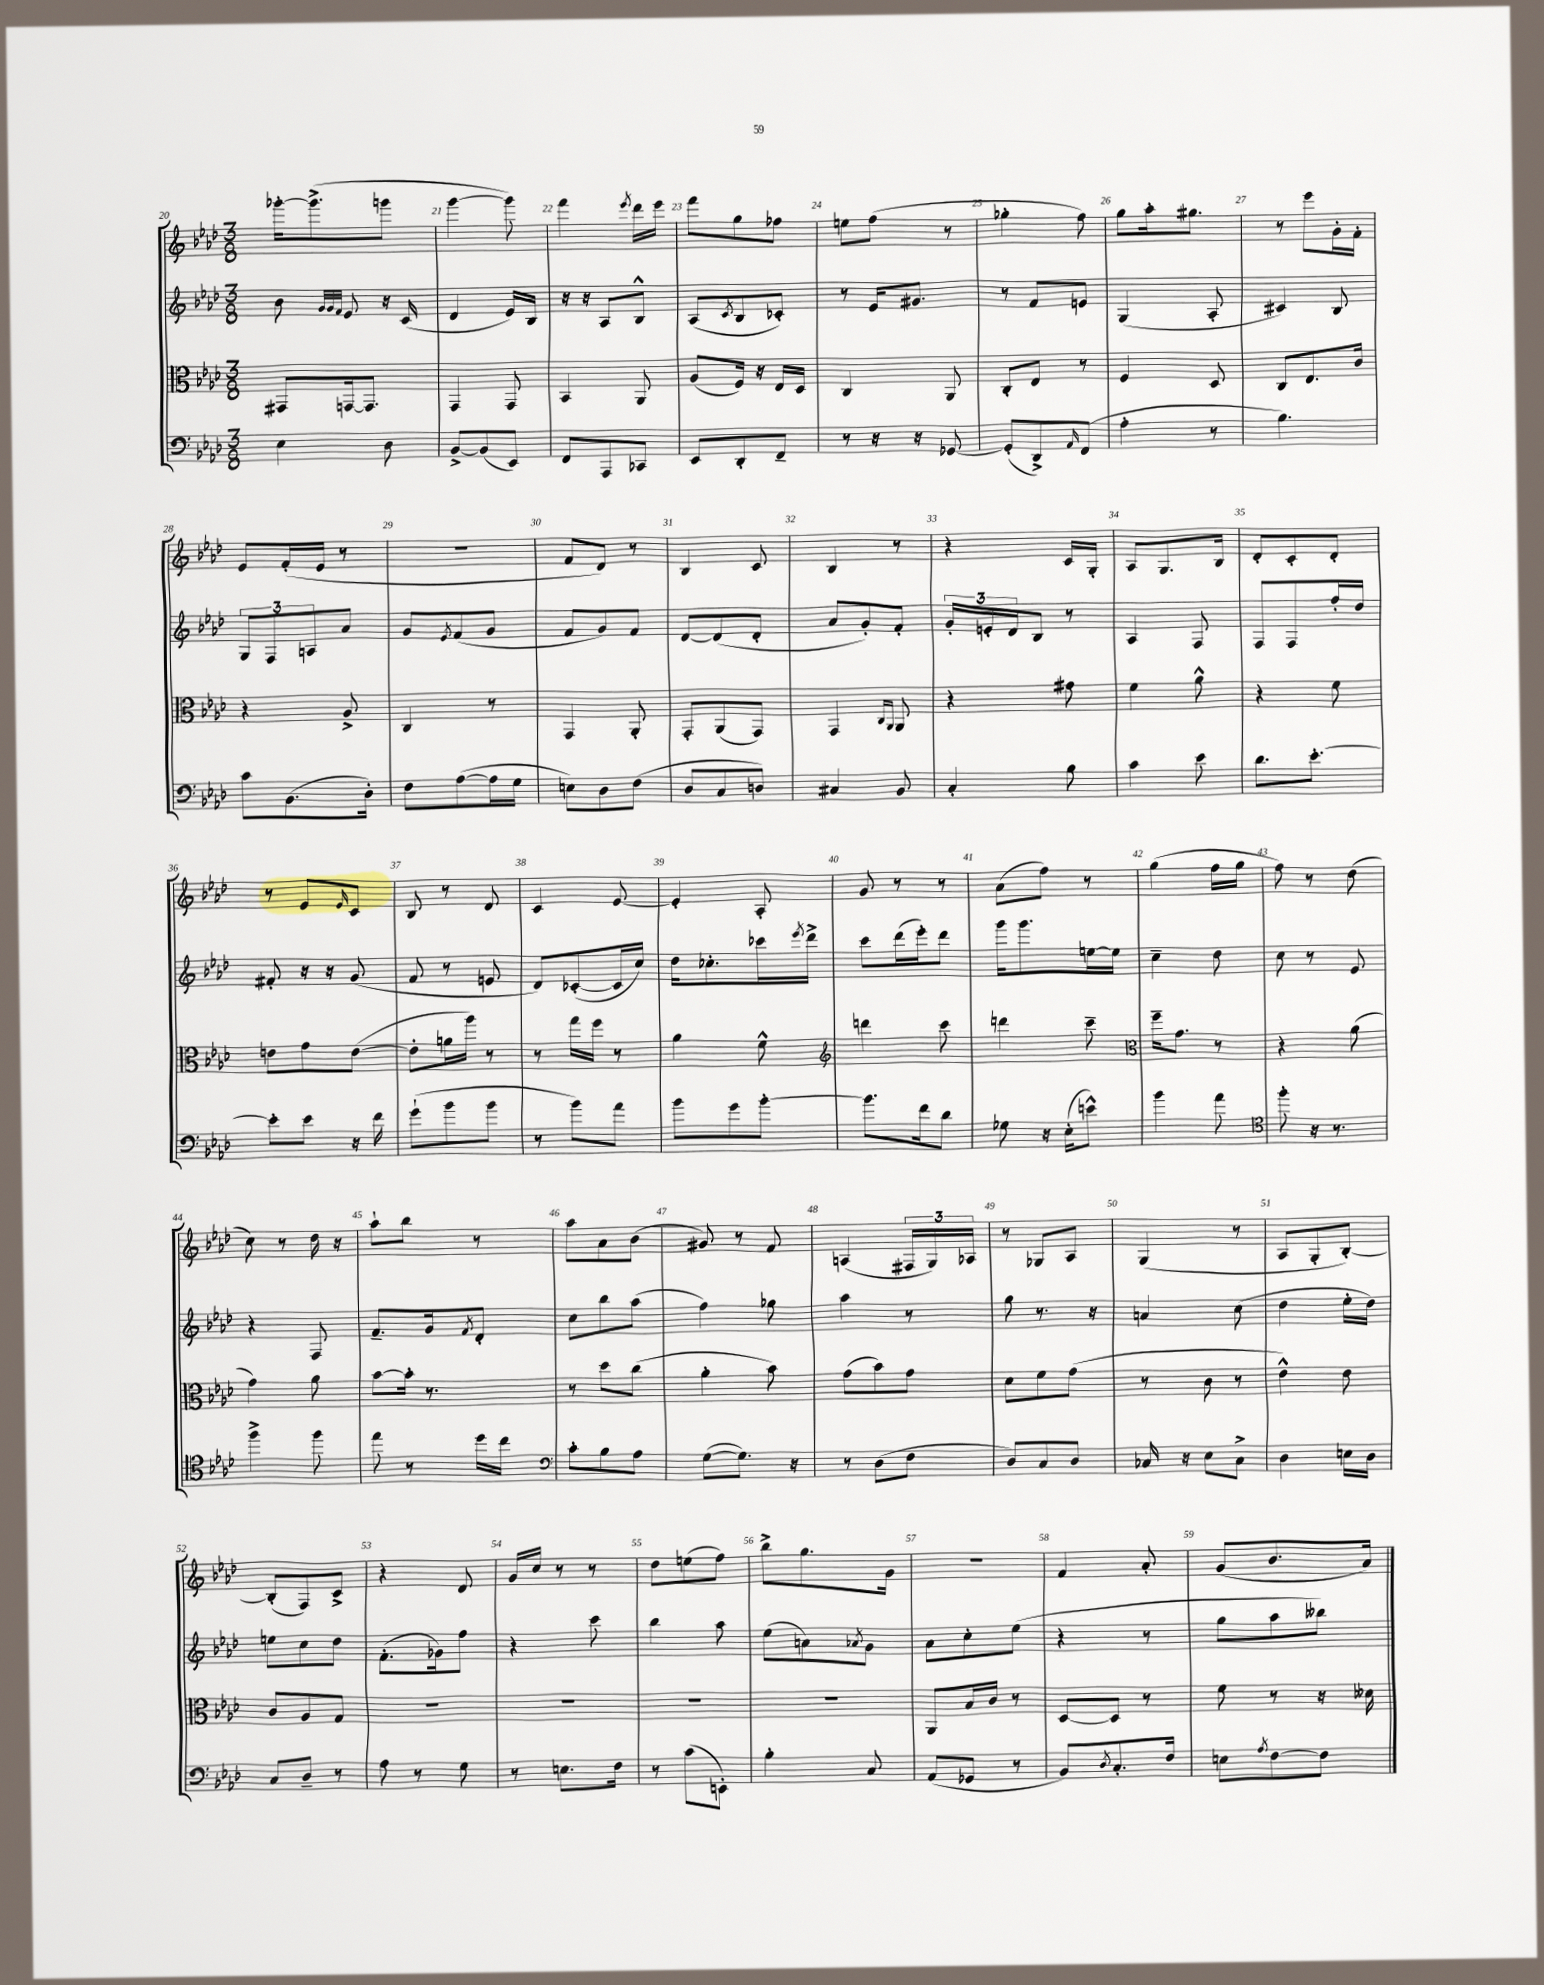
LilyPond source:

<<
\new StaffGroup <<
\new Staff = "s0" {
    \clef treble \key aes \major \numericTimeSignature \time 3/8
    ges'''16~-. ges'''8.->( g'''8 |
    g'''4~ g'''8) |
    f'''4 \acciaccatura { ees'''8 } des'''16 ees'''16 |
    f'''8 g''8 fes''8 |
    e''8 f''8( r8 |
    ges''4-. f''8) |
    g''8 aes''16-. gis''8. |
    r8 ees'''8 g'16-. f'16-. |
    ees'8 f'16-.( ees'16 r8 |
    R4. |
    f'8 des'8) r8 |
    bes4 c'8 |
    bes4 r8 |
    r4 c'16 g16-. |
    aes8 g8. bes16 |
    des'8-. c'8-. des'8-. |
    r8 ees'8 \grace { ees'16 } c'8 |
    bes8 r8 des'8 |
    c'4 ees'8~ |
    ees'4-. aes8-. |
    g'8 r8 r8 |
    aes'8( f''8) r8 |
    g''4( f''16 g''16 |
    f''8) r8 des''8( |
    c''8) r8 des''16 r16 |
    aes''8-! bes''8 r8 |
    aes''8 aes'8 bes'8( |
    gis'8) r8 f'8 |
    a4( \tuplet 3/2 { fis16 g16) aes16 } |
    r8 ges8 aes8 |
    g4( r8 |
    aes8 g8-. bes8~-.) |
    bes8-.( f8) c'8-> |
    r4 des'8 |
    g'16 c''16 r8 r8 |
    des''8 e''8( f''8) |
    bes''8-> g''8. g'16 |
    r4. |
    f'4 aes'8-. |
    g'8( bes'8. aes'16) \bar "|." |
}
\new Staff = "s1" {
    \clef treble \key aes \major \numericTimeSignature \time 3/8
    bes'8 \grace { g'32 g'32 f'32 } ees'8 r16 c'16( |
    des'4 ees'16) bes16 |
    r16 r16 aes8 bes8-^ |
    aes8( \acciaccatura { c'8 } bes8 ces'8-.) |
    r8 ees'16 gis'8. |
    r8 f'8 e'8 |
    g4( aes8-. |
    cis'4) bes8 |
    \tuplet 3/2 { g8 f8 a8 } aes'8 |
    g'8 \acciaccatura { ees'8 } f'8( g'8 |
    f'8 g'8) f'8 |
    des'8~ des'8( des'8-. |
    aes'8 g'8-.) f'8-. |
    \tuplet 3/2 { g'16-. e'16-. des'16 } bes8 r8 |
    aes4 f8 |
    f8 f8 f''16-. des''16 |
    fis'8-. r16 r16 g'8( |
    f'8 r8 e'8 |
    des'8) ces'8~-.( ces'16 c''16) |
    des''16 ces''8.-. ces'''16 \acciaccatura { ees'''8 } des'''16-> |
    c'''8 des'''16( ees'''16-.) des'''8 |
    g'''16 g'''8. e''16~ e''16 |
    c''4-- des''8 |
    c''8 r8 ees'8 |
    r4 f8 |
    f'8.-- g'16 \acciaccatura { f'8 } des'8-. |
    c''8 bes''8 aes''8( |
    f''4) ges''8 |
    aes''4 r8 |
    g''8 r8. r16 |
    a'4 c''8( |
    des''4 ees''16-. des''16) |
    e''8 c''8 des''8 |
    f'8.-.( ges'16) f''8 |
    r4 c'''8 |
    bes''4 aes''8 |
    ees''8( a'8) \acciaccatura { aes'8 } g'8 |
    aes'8 c''8-. ees''8( |
    r4 r8 |
    g''8 aes''8 beses''8) \bar "|." |
}
\new Staff = "s2" {
    \clef alto \key aes \major \numericTimeSignature \time 3/8
    gis,8 g,16~ g,8. |
    g,4 g,8 |
    bes,4 aes,8 |
    aes8( f16) r16 ees16 des16 |
    c4 aes,8 |
    c8-. ees8 r8 |
    f4 des8 |
    c8 ees8. c'16 |
    r4 aes8-> |
    c4 r8 |
    g,4 aes,8-. |
    g,8-. aes,8( g,8) |
    g,4 \grace { c16 aes,16 } aes,8 |
    r4 gis'8 |
    f'4 aes'8-^ |
    r4 f'8 |
    e'8 g'8 e'8~( |
    e'8-. a'16 aes''16) r8 |
    r8 g''16 f''16 r8 |
    aes'4 f'8-^ |
    \clef treble d'''4 c'''8 |
    d'''4 c'''8-- |
    \clef alto f''16-- g'8. r8 |
    r4 aes'8( |
    g'4) aes'8 |
    bes'8~ bes'16-. r8. |
    r8 des''8 c''8( |
    aes'4-. bes'8) |
    g'8( bes'8) g'8 |
    des'8 f'8 g'8( |
    r8 c'8 r8 |
    ees'4-^) ees'8 |
    c'8 aes8 g8 |
    R4. |
    R4. |
    R4. |
    R4. |
    aes,8 bes16 c'16 r8 |
    des8~ des8 r8 |
    f'8 r8 r16 deses'16 \bar "|." |
}
\new Staff = "s3" {
    \clef bass \key aes \major \numericTimeSignature \time 3/8
    ees4 des8 |
    bes,8~-> bes,8( ees,8) |
    f,8 aes,,8 ces,8 |
    ees,8 des,8-. f,8-- |
    r8 r16 r16 ges,8~ |
    ges,8-.( des,8->) \grace { aes,16 } f,8( |
    aes4-. r8 |
    bes4.) |
    c'8 bes,8.( des16-.) |
    f8 aes8~( aes16 g16 |
    e8) des8 f8( |
    des8 c8 d8) |
    cis4 bes,8 |
    c4-. bes8 |
    c'4 ees'8 |
    des'8. ees'8.~-. |
    ees'8-. ees'8 r16 f'16 |
    g'8-!( bes'8 bes'8 |
    r8 bes'8) aes'8 |
    bes'8 g'8 bes'8~-. |
    bes'8. f'16 des'8 |
    ges8 r16 ees16-.( e'8-^) |
    bes'4 aes'8 |
    \clef tenor f''8-. r16 r8. |
    f''4-> f''8 |
    ees''8 r8 des''16 c''16 |
    \clef bass c'8-. bes8 aes8 |
    g8~( g8.) r16 |
    r8 des8( f8 |
    des8) c8 des8 |
    ces16 r16 ees8 ces8-> |
    des4 e16 des16 |
    c8 des8-- r8 |
    aes8 r8 g8 |
    r8 e8. f16 |
    r8 c'8( e,8-.) |
    bes4-. c8 |
    aes,8( ges,8 r8 |
    bes,8) \acciaccatura { des8 } c8.-. f16 |
    e8 \acciaccatura { aes8 } f8~ f8 \bar "|." |
}
>>
>>
\layout { \context { \Score currentBarNumber = #20 \override BarNumber.break-visibility = ##(#f #t #t) barNumberVisibility = #all-bar-numbers-visible } }
